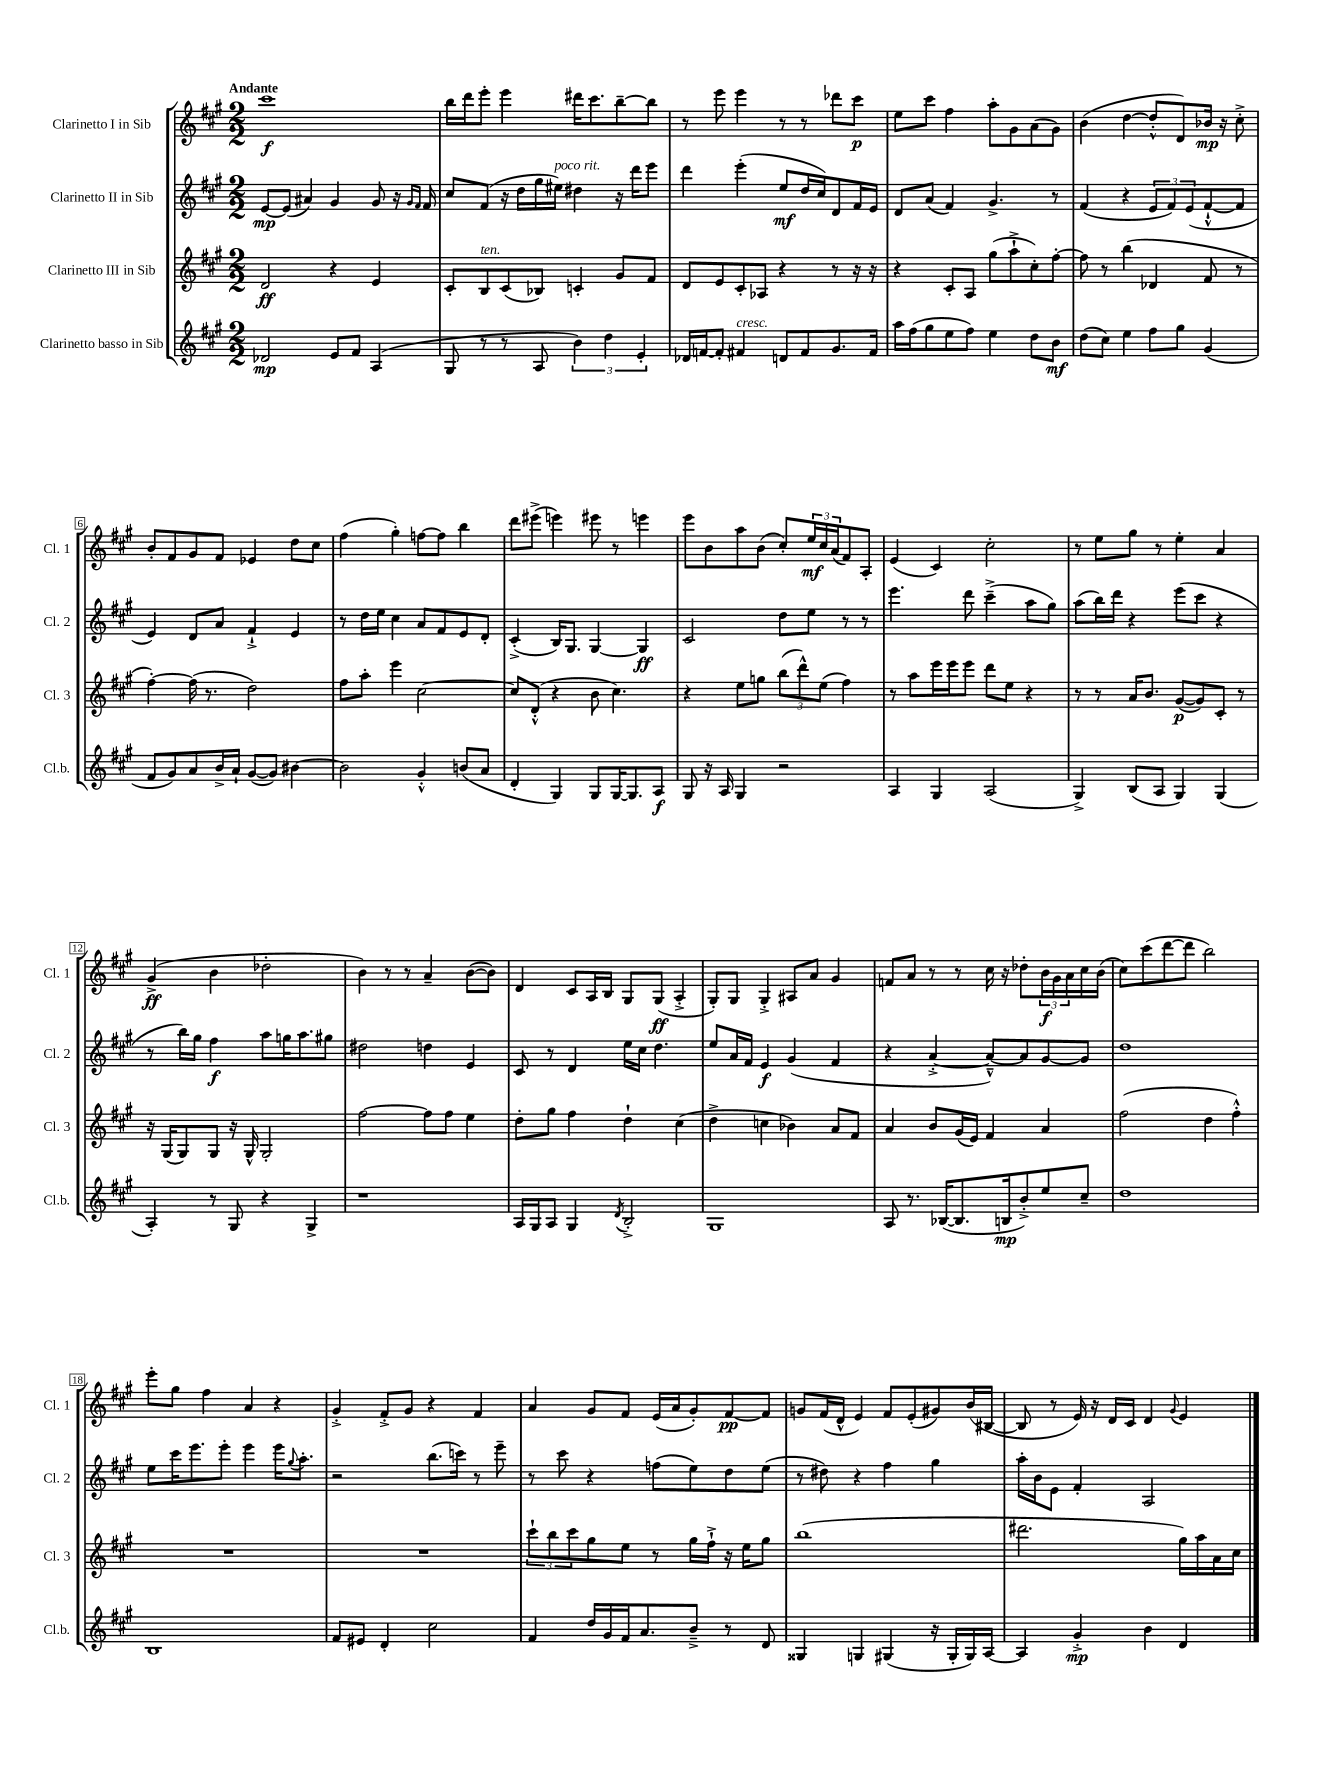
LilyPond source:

<<
\new StaffGroup <<
\new Staff = "s0" \with { instrumentName = "Clarinetto I in Sib" shortInstrumentName = "Cl. 1" } {
    \clef treble \key a \major \numericTimeSignature \time 2/2 \tempo "Andante"
    cis'''1\f |
    b''16 d'''16 e'''8-. e'''4 dis'''16 cis'''8. b''8~-- b''8 |
    r8 e'''8 e'''4 r8 r8 des'''8 cis'''8\p |
    e''8 cis'''8 fis''4 a''8-. gis'8 a'8( gis'8) |
    b'4( d''4~ d''8-.-^ d'8) bes'16\mp r16 cis''8-.-> |
    b'8-. fis'8 gis'8 fis'8 ees'4 d''8 cis''8 |
    fis''4( gis''4-.) f''8~ f''8 b''4 |
    d'''8 eis'''8->( e'''4) eis'''8 r8 e'''4 |
    e'''8 b'8 a''8 b'8( cis''8-.) \tuplet 3/2 { e''16\mf cis''16 a'16( } fis'8) a8-. |
    e'4( cis'4) cis''2-. |
    r8 e''8 gis''8 r8 e''4-. a'4 |
    gis'4->\ff( b'4 des''2-. |
    b'4) r8 r8 a'4-- b'8~( b'8) |
    d'4 cis'8 a16 b16 gis8 gis8\ff( a4-.-> |
    gis8-.) gis8 gis4-.-> ais8 a'8 gis'4 |
    f'8 a'8 r8 r8 cis''16 r16 des''8-. \tuplet 3/2 { b'16\f gis'16 a'16 } cis''16 b'16( |
    cis''8) cis'''8( d'''8~ d'''8 b''2) |
    e'''8-. gis''8 fis''4 a'4 r4 |
    gis'4-.-> fis'8-.-> gis'8 r4 fis'4 |
    a'4 gis'8 fis'8 e'16( a'16 gis'8-.) fis'8~\pp fis'8 |
    g'8 fis'16( d'16-^ e'4) fis'8 e'8-.( gis'8) b'16( bis16~ |
    bis8 r8 e'16) r16 d'16 cis'16 d'4 \appoggiatura { gis'8 } e'4 \bar "|." |
}
\new Staff = "s1" \with { instrumentName = "Clarinetto II in Sib" shortInstrumentName = "Cl. 2" } {
    \clef treble \key a \major \numericTimeSignature \time 2/2
    e'8~\mp e'8( ais'4) gis'4 gis'8 r16 \grace { gis'16 fis'16 } fis'16 |
    cis''8 fis'8( r16 d''16 gis''16 eis''16^\markup { \italic "poco rit." }) dis''4 r16 d'''16 e'''8 |
    d'''4 e'''4-.( e''8\mf d''16 cis''16) d'8 fis'16 e'16 |
    d'8 a'8( fis'4) gis'4.-> r8 |
    fis'4( r4 \tuplet 3/2 { e'8 fis'8) e'8( } fis'8~-!-^ fis'8 |
    e'4) d'8 a'8 fis'4-!-> e'4 |
    r8 d''16 e''16 cis''4 a'8 fis'8 e'8 d'8-. |
    cis'4-.->( b16) gis8. gis4~ gis4\ff |
    cis'2 d''8 e''8 r8 r8 |
    e'''4. d'''8 cis'''4--->( a''8 gis''8) |
    a''8( b''16) d'''16 r4 e'''8( cis'''8 r4 |
    r8 b''16) gis''16 fis''4\f a''8 g''16 a''8. gis''8 |
    dis''2 d''4 e'4 |
    cis'8 r8 d'4 e''16 cis''16 d''4. |
    e''8 a'16 fis'16 e'4\f gis'4( fis'4 |
    r4 a'4~-.-> a'8~---^) a'8 gis'8~ gis'8 |
    d''1 |
    e''8 cis'''16 e'''8. e'''8-. e'''4 e'''16 \appoggiatura { gis''8 } a''8.-. |
    r2 b''8.( c'''16) r8 e'''8-- |
    r8 cis'''8 r4 f''8( e''8) d''8 e''8( |
    r8 dis''8) r4 fis''4 gis''4 |
    a''16-. b'16 e'8 fis'4-. a2 \bar "|." |
}
\new Staff = "s2" \with { instrumentName = "Clarinetto III in Sib" shortInstrumentName = "Cl. 3" } {
    \clef treble \key a \major \numericTimeSignature \time 2/2
    d'2\ff r4 e'4 |
    cis'8-. b8^\markup { \italic "ten." } cis'8( bes8) c'4-. gis'8 fis'8 |
    d'8 e'8 cis'8-. aes8 r4 r8 r16 r16 |
    r4 cis'8-. a8 gis''8( a''8-!-> cis''8-.) fis''8~-. |
    fis''8 r8 b''4( des'4 fis'8 r8 |
    fis''4~-.) fis''16( r8. d''2) |
    fis''8 a''8-. e'''4 cis''2~ |
    cis''8 d'8-.-^( r4 b'8 cis''4.) |
    r4 e''8 g''8 \tuplet 3/2 { b''8( d'''8-^) e''8( } fis''4) |
    r8 a''8 e'''16 e'''16 e'''8 d'''8 e''8 r4 |
    r8 r8 a'16 b'8. gis'8~\p( gis'8) cis'8-. r8 |
    r16 gis16( gis8) gis8 r16 gis16-^ gis2-. |
    fis''2~ fis''8 fis''8 e''4 |
    d''8-. gis''8 fis''4 d''4-! cis''4( |
    d''4-> c''4 bes'4) a'8 fis'8 |
    a'4 b'8 gis'16( e'16) fis'4 a'4 |
    fis''2( d''4 fis''4-.-^) |
    R1 |
    R1 |
    \tuplet 3/2 { cis'''8-! b''8 cis'''8 } gis''8 e''8 r8 gis''16 fis''16-!-> r16 e''16 gis''8 |
    b''1( |
    dis'''2. gis''16) a''16 a'16 cis''16 \bar "|." |
}
\new Staff = "s3" \with { instrumentName = "Clarinetto basso in Sib" shortInstrumentName = "Cl.b." } {
    \clef treble \key a \major \numericTimeSignature \time 2/2
    des'2\mp e'8 fis'8 a4( |
    gis8 r8 r8 a8 \tuplet 3/2 { b'4) d''4 e'4-. } |
    des'16 f'16~ f'8-. fis'4^\markup { \italic "cresc." } d'8 fis'8 gis'8. fis'16 |
    a''16 fis''16( gis''8 e''8 fis''8) e''4 d''8 b'8\mf |
    d''8( cis''8) e''4 fis''8 gis''8 gis'4( |
    fis'8 gis'8) a'8 b'16-> a'16-! gis'8~( gis'8) bis'4~ |
    bis'2 gis'4-.-^ b'8( a'8 |
    d'4-. gis4) gis8 gis16~ gis8. a8\f |
    gis8 r16 a16 gis4 r2 |
    a4 gis4 a2( |
    gis4->) b8( a8 gis4) gis4( |
    a4-.) r8 gis8 r4 gis4-> |
    r1 |
    a16 gis16 a8 gis4 \acciaccatura { d'8 } b2-.-> |
    gis1 |
    a8 r8. bes16~( bes8. b16\mp b'8-.->) e''8 cis''8-- |
    d''1 |
    b1 |
    fis'8 eis'8 d'4-. cis''2 |
    fis'4 d''16 gis'16 fis'16 a'8. b'8---> r8 d'8 |
    gisis4 g4 gis4( r16 gis16-. gis16) a16~ |
    a4 gis'4-.->\mp b'4 d'4 \bar "|." |
}
>>
>>
\layout { \context { \Score \override BarNumber.stencil = #(make-stencil-boxer 0.1 0.3 ly:text-interface::print) } }
